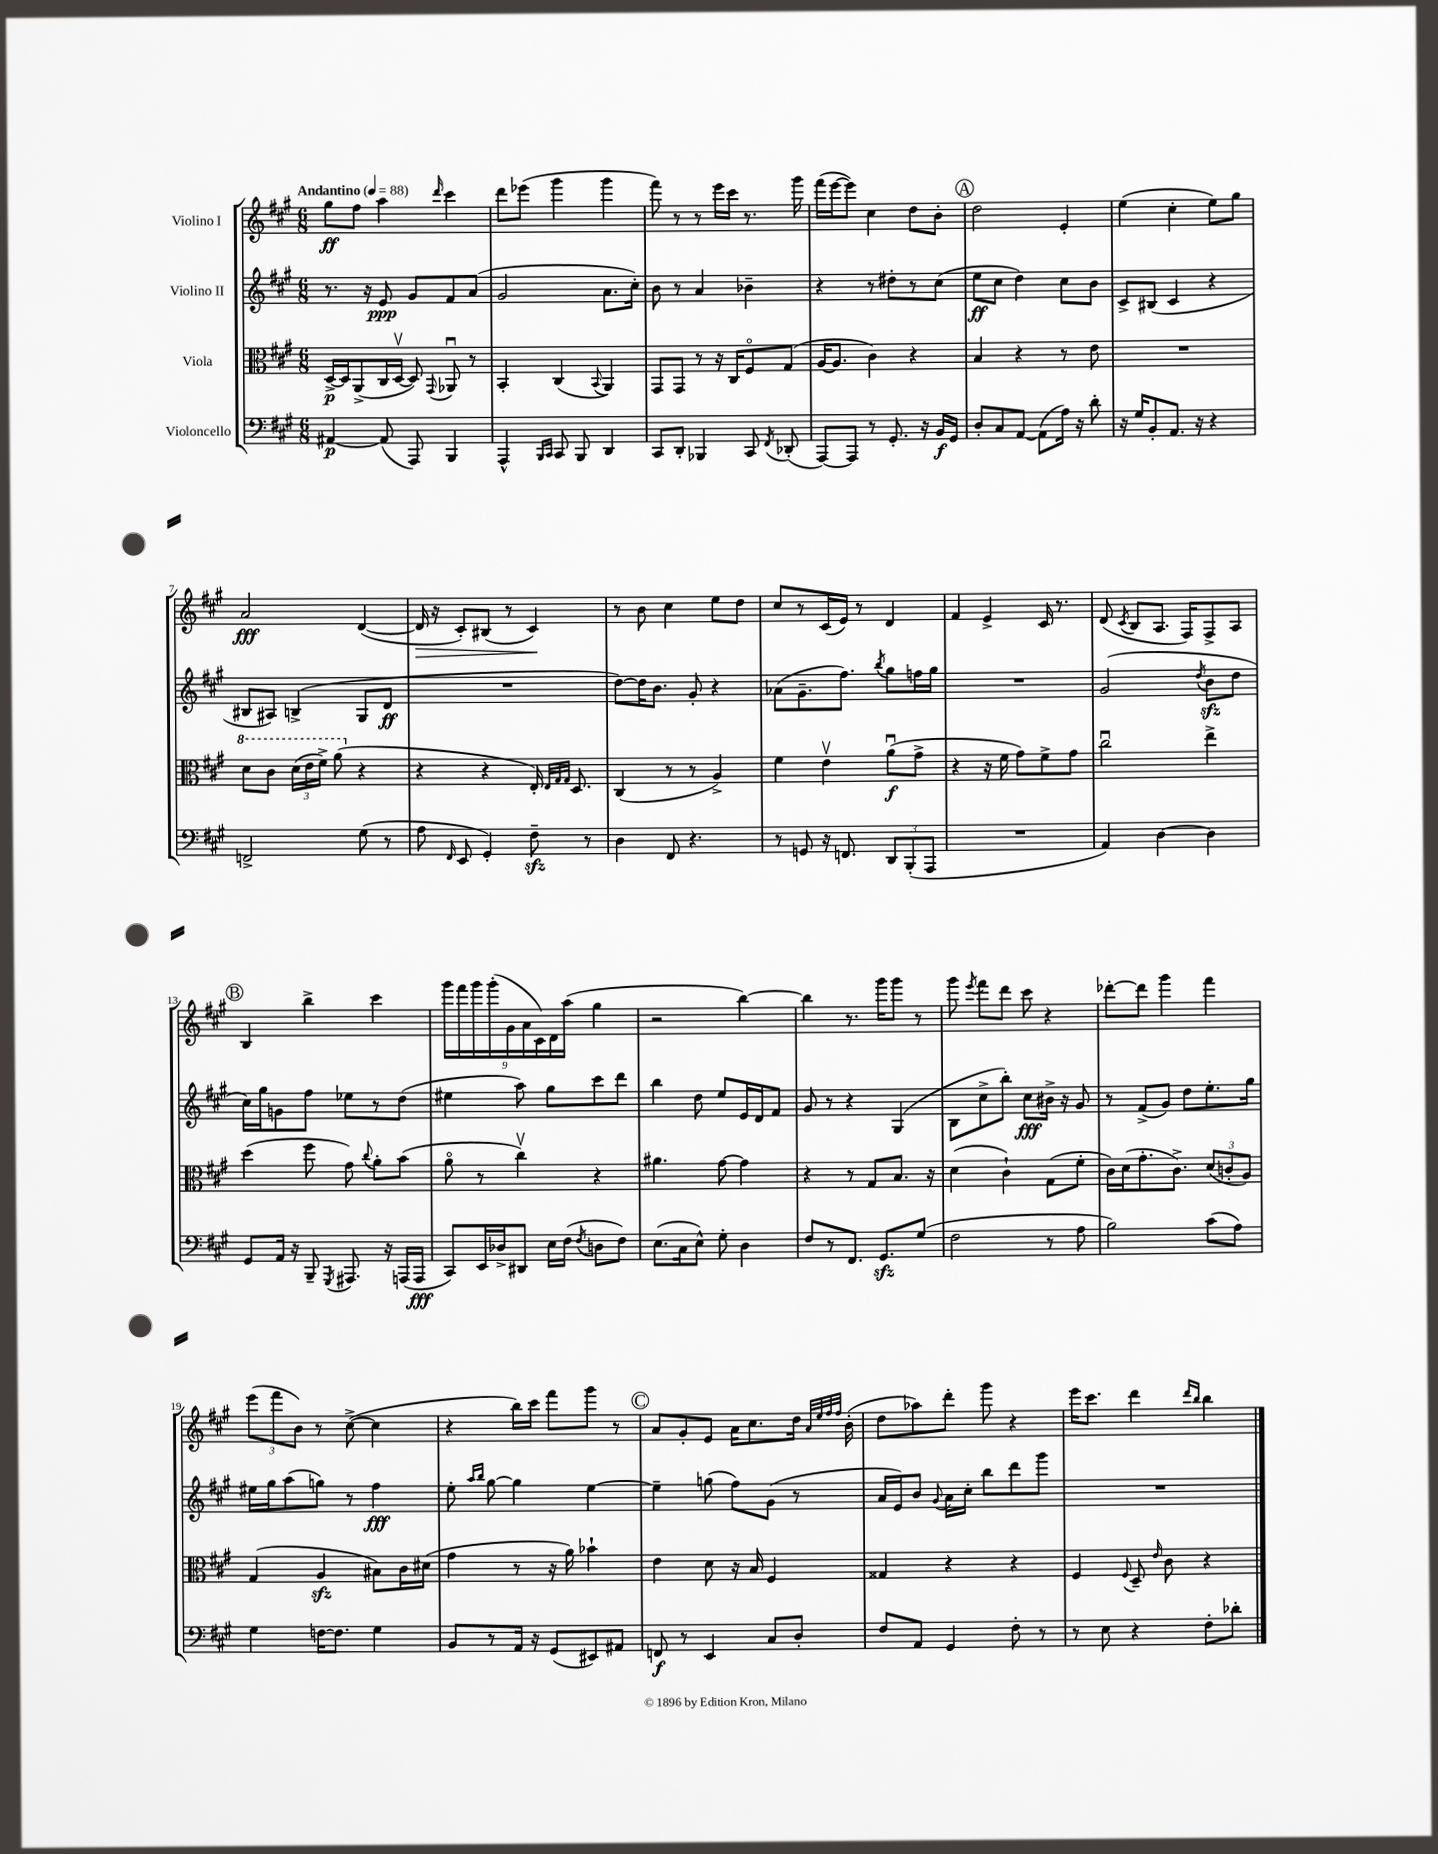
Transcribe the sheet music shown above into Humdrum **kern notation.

**kern	**kern	**kern	**kern
*staff4	*staff3	*staff2	*staff1
*clefF4	*clefC3	*clefG2	*clefG2
*k[f#c#g#]	*k[f#c#g#]	*k[f#c#g#]	*k[f#c#g#]
*M6/8	*M6/8	*M6/8	*M6/8
*MM88	*MM88	*MM88	*MM88
[4AA#/	[16D^/LL	8.r	8gg#\L
.	16D/]J	.	.
.	(8AA^/	.	8ff#\J
.	.	16r	.
(8AA#/]	16C#/L	8e/	4aa\
.	[16Dv/JJ	.	.
8AAA/)	8D/])	8g#/L	.
.	8qqGG#/	.	16qqddd/
4BBB/	8AA-u/	8f#/	4ccc#\
.	8r	(8a/J	.
=	=	=	=
4AAA^^/	4BB'/	2g#/	8ddd\L
.	.	.	(8eee-\J
16qqBBB/LL	.	.	.
16qqCC#/JJ	.	.	.
8CC#/	(4C#/	.	4ggg#\
8BBB/	.	.	.
.	8qqBB/	.	.
4DD/	4AA/)	8.a\L	4ggg#\
.	.	16cc#'\Jk)	.
=	=	=	=
8CC#/L	8GG#/L	8b\	8fff#\)
8DD'/J	8GG#/J	8r	8r
4BBB-/	8r	4a/	8r
.	16r	.	16eee\LL
.	16C#/LK	.	16ccc#\JJ
8CC#/	8F#o/	4b-~\	8.r
8qFF#/	.	.	.
(8DD-'/	(8G#/J	.	.
.	.	.	16ggg#\
=	=	=	=
[8AAA/L)	[16A/LK	4r	(16fff#\LL
.	8.A/]J	.	[16eee\J
8AAA/]J	.	.	8eee\]J)
8r	4c#\)	8r	4cc#\
8.GG#'/	.	8dd#'\L	.
.	4r	8r	8dd\L
16r	.	.	.
16BB/LL	.	(8cc#\J	8b'\J
16GG#/JJ	.	.	.
=	=	=	=
8D'/L	4B/	8ee\L	2dd\
8C#/	.	8cc#\J	.
[8AA/J	4r	4dd\)	.
(8AA\]L	.	.	.
16A\Jk)	8r	8cc#\L	4e'/
16r	.	.	.
8d'\	8e\	8b\J	.
=	=	=	=
16r	2.r	8c#^/L	(4ee\
16G#/LK	.	.	.
8BB'/	.	(8B#/J	.
8.AA/J	.	4c#/	4cc#'\
16r	.	.	.
4r	.	4r	8ee\L)
.	.	.	8gg#\J
=	=	=	=
2FF^/	8dd\L	8B#/L	2a/
.	8cc#\J	8A#/J)	.
.	(24dd\LL	(4B^/	.
.	24ee\	.	.
.	24ff#^\JJ)	.	.
.	(8aa\	.	.
(8G#\	4r	8G#/L	([4d/
8r	.	8d/J	.
=	=	=	=
8A\	4r	2.r	16d/]
.	.	.	16r
16qqFF#/	.	.	.
8EE/	.	.	8c#'/L)
4GG#'/)	4r	.	(8B#/J
.	.	.	8r
8F#~\	16E'/)	.	4c#/)
.	32qqE/LLL	.	.
.	32qqG#/	.	.
.	32qqG#/JJJ	.	.
.	8.D/	.	.
8r	.	.	.
=	=	=	=
4D\	(4C#/	[8dd\L)	8r
.	.	16dd\]K	8b\
.	.	8.b\J	.
8FF#/	8r	.	4cc#\
4.r	8r	8g#'/	.
.	4A^/)	4r	8ee\L
.	.	.	8dd\J
=	=	=	=
8r	4f#\	(8a-\L	8cc#/L
8GG/	.	8.g#~\	8r
16r	4ev\	.	(16c#/L
8.FF/	.	8.ff#\J)	16e/JJ)
.	.	.	8r
.	.	8qbb/	.
12DD/L	(8au\L	8gg#\L	4d/
(12BBB'/	.	.	.
.	8g#^\J	16ff\L	.
12AAA/J	.	.	.
.	.	16gg#\JJ	.
=	=	=	=
2.r	4r	2.r	4f#/
.	16r	.	4e^/
.	16f#\	.	.
.	8g#\L)	.	.
.	8f#^\	.	16c#/
.	.	.	8.r
.	8g#\J	.	.
=	=	=	=
4AA/)	2cc#u\	(2g#/	(8d/
.	.	.	8qc#/
.	.	.	8B/L
[4D\	.	.	8.A/J
.	.	.	16F#/LK)
.	.	8qdd/	.
4D\]	4ee^\	8b\L	8F#^/
.	.	8dd\J	8A/J
=	=	=	=
8GG#/L	(4dd\	16cc#\LL)	4B/
.	.	16gg#\J	.
16AA/Jk	.	8g\	.
16r	.	.	.
8BBB~/	8ff#\	8ff#\J	4bb^\
8qGGG#/	.	.	.
8.AAA#/	8g#\)	8ee-\L	.
.	8qqcc#/	.	.
.	8a'\L	8r	4ccc#\
16r	.	.	.
(16AAA/LL	(8b\J	(8dd\J	.
16AAA/JJ	.	.	.
=	=	=	=
8CC#/L)	8ao\	4ee#\	18ggg#\LL
.	.	.	18fff#\
.	.	.	18ggg#\
16EE/L	8r	.	.
.	.	.	(18ggg#'\
16D-^/J	.	.	.
.	.	.	18g#\
8DD#/J	4cc#v\)	8aa\)	.
.	.	.	18a\
.	.	.	18c#\)
16E\LL	.	8gg#\L	.
.	.	.	18d\
(16F#\JJ	.	.	.
.	.	.	(18aa\JJ
8qF#/	.	.	.
8D\L	4r	8ccc#\	4gg#\
8F#\J)	.	8ddd\J	.
=	=	=	=
(8.E\L	4.a#\	4bb\	2r
16C#\k	.	.	.
8E^^\J)	.	8dd\	.
8G#'\	[8g#\	8ee/L	.
4D\	4g#\]	16e/L	[4bb\)
.	.	16d/J	.
.	.	8f#/J	.
=	=	=	=
8F#/L	4r	8g#/	4bb\]
8r	.	8r	.
8.FF#/J	8r	4r	8.r
.	8G#/L	.	.
8.GG#/L	.	.	16ggg#\LK
.	8.B/J	(4G#/	8ggg#\J
(8G#/J	.	.	8r
.	16r	.	.
=	=	=	=
2F#\	(4d\	8B\L	8ggg#\
.	.	.	8qeee/
.	.	8cc#^\	8fff#\L
.	4c#`\)	8bb'\J)	8ddd\J
.	.	8cc#\L	8ccc#\
8r	(8G#\L	16b#^\Jk	4r
.	.	16r	.
8A\	8f#'\J	8g#/	.
=	=	=	=
2B\)	16c#\LL)	8r	[8ddd-'\L
.	(16d\J	.	.
.	8.g#'\	(8f#^/L	8ddd-\]J
.	.	8g#/J)	4ggg#\
.	8.c#^\J)	.	.
.	.	8dd\L	.
(8c#\L	(12d/L	8.ee'\	4fff#\
.	12c'/	.	.
8A\J)	.	.	.
.	12A/J)	.	.
.	.	16gg#\Jk	.
=	=	=	=
4G#\	(4G#/	16ee#\LL	(12eee\L
.	.	16gg#\J	.
.	.	.	12fff#\
.	.	(8aa\	.
.	.	.	12b\J)
[16F\LK	4A/	8gg\J)	8r
8.F\]J	.	.	.
.	.	8r	([8cc#^\
4G#\	8B#\L)	4ff#\	4cc#\]
.	16c#\L	.	.
.	(16d#\JJ	.	.
=	=	=	=
8BB/L	4g#\	8ee'\	4r
.	.	16qqaa/LL	.
.	.	16qqbb/JJ	.
8r	.	[8gg#\	.
16AA/Jk	8r	4gg#\]	16bb\LL)
16r	.	.	16ccc#\JJ
(8GG#/L	16r	.	8fff#\L
.	16a\)	.	.
8EE#/)	4b-`\	[4ee\	8ggg#\J
8AA#/J	.	.	8r
=	=	=	=
8FF/	4e\	4ee~\]	8a/L
8r	.	.	8g#'/
4EE/	8d\	(8gg\	8e/J
.	16r	8ff#\L)	16a\LK
.	16B/	.	8.cc#\
8C#/L	4F#/	(8g#\J	.
8D'/J	.	8r	16dd\Jk
.	.	.	32qqa/LLL
.	.	.	32qqee/
.	.	.	32qqff#/
.	.	.	32qqff#/JJJ
.	.	.	(16b'\
=	=	=	=
8F#/L	4G##/	16a/LL	8dd\L
.	.	16e/J)	.
8AA/J	.	8b/J	8aa-\)
.	.	8qqg#/	.
4GG#/	4r	16a\LL	8ddd'\J
.	.	16cc#'\JJ	.
.	.	8bb\L	8ggg#\
8F#'\	4r	8ddd\	4r
8r	.	8ggg#\J	.
=	=	=	=
8r	4F#/	2.r	16eee\LK
.	.	.	8.ccc#\J
8E\	.	.	.
.	8qqF#/	.	.
4r	8D~/	.	4ddd\
.	16qqe/	.	.
.	8c#\	.	.
.	.	.	16qqddd/LL
.	.	.	16qqbb/JJ
8F#'\L	4r	.	4bb\
8d-'\J	.	.	.
==	==	==	==
*-	*-	*-	*-
